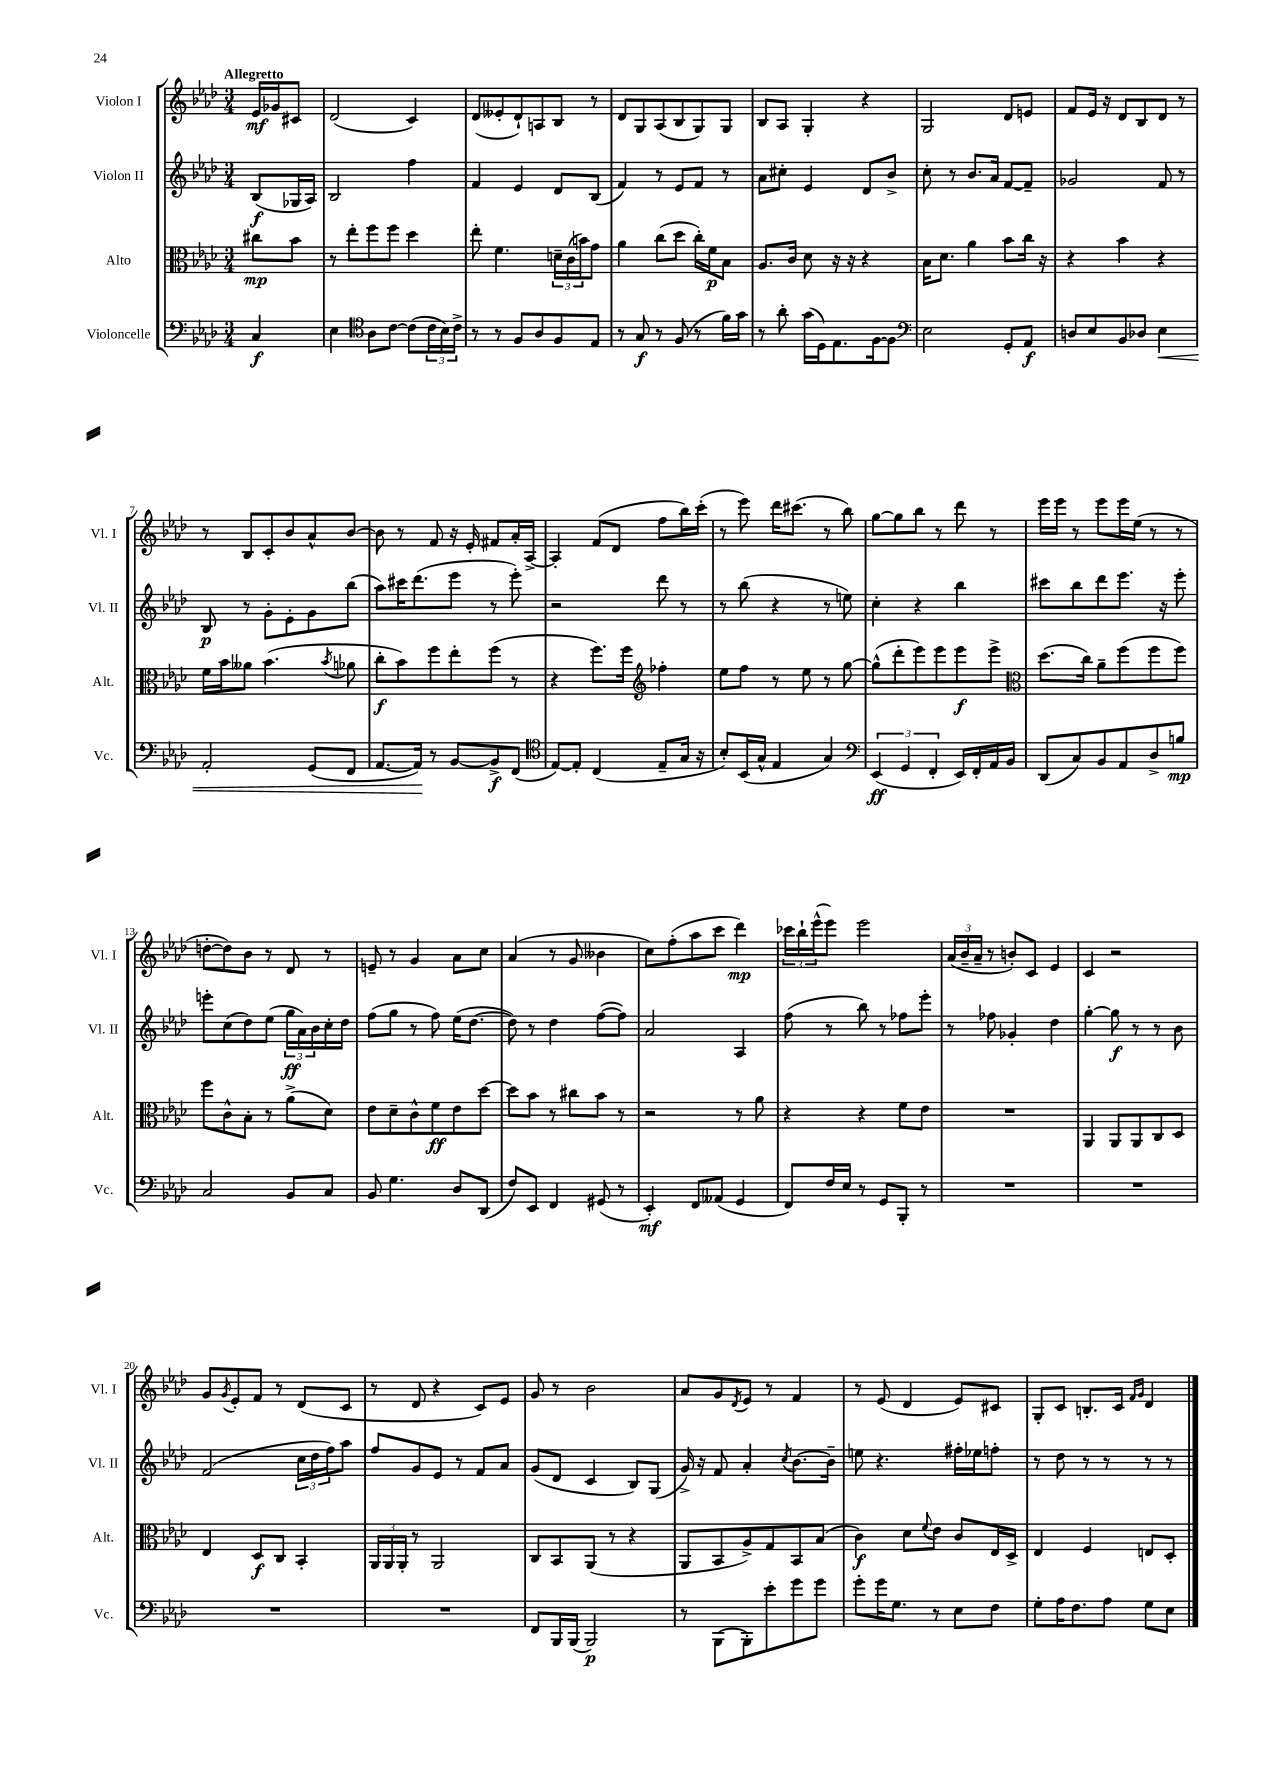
<<
\new StaffGroup <<
\new Staff = "s0" \with { instrumentName = "Violon I" shortInstrumentName = "Vl. I" } {
    \clef treble \key aes \major \numericTimeSignature \time 3/4 \partial 4 \tempo "Allegretto"
    ees'16\mf ges'16 cis'8 |
    des'2( c'4) |
    des'8( eeses'8-. des'8-!) a8 bes8 r8 |
    des'8 g8 aes8( bes8 g8) g8 |
    bes8 aes8 g4-. r4 |
    g2 des'8 e'8 |
    f'8 ees'16 r16 des'8 bes8 des'8 r8 |
    r8 bes8 c'8-. bes'8 aes'8-^ bes'8~ |
    bes'8 r8 f'8 r16 ees'16-. fis'8 aes'16-. aes16~-> |
    aes4-. f'8( des'8 f''8 bes''16) c'''16-.( |
    r8 ees'''8) des'''16 cis'''8.( r8 bes''8) |
    g''8~ g''8 bes''8 r8 des'''8 r8 |
    ees'''16 ees'''16 r8 ees'''8 ees'''16 ees''16( r8 r8 |
    d''8~-. d''8) bes'8 r8 des'8 r8 |
    e'8-- r8 g'4 aes'8 c''8 |
    aes'4( r8 g'8 beses'4 |
    c''8) f''8-.( aes''8 c'''8 des'''4\mp) |
    \tuplet 3/2 { ces'''16 bes''16-! ees'''16-^( } ees'''8) ees'''2 |
    \tuplet 3/2 { aes'16( bes'16-- aes'16-- } r8 b'8-.) c'8 ees'4 |
    c'4 r2 |
    g'8 \acciaccatura { g'8 } ees'8-. f'8 r8 des'8( c'8 |
    r8 des'8 r4 c'8) ees'8 |
    g'8 r8 bes'2 |
    aes'8 g'8 \acciaccatura { des'8 } ees'8 r8 f'4 |
    r8 ees'8( des'4 ees'8) cis'8 |
    g8-. c'8 b8.-. c'16 \grace { f'16 g'16 } des'4 \bar "|." |
}
\new Staff = "s1" \with { instrumentName = "Violon II" shortInstrumentName = "Vl. II" } {
    \clef treble \key aes \major \numericTimeSignature \time 3/4 \partial 4
    bes8\f( ges16 aes16) |
    bes2 f''4 |
    f'4 ees'4 des'8 bes8( |
    f'4) r8 ees'8 f'8 r8 |
    aes'8 cis''8-. ees'4 des'8 bes'8-> |
    c''8-. r8 bes'8. aes'16 f'8~ f'8-- |
    ges'2 f'8 r8 |
    bes8\p r8 g'8-. ees'8-. g'8 bes''8( |
    aes''8) cis'''16 des'''8.( ees'''8 r8 ees'''8-.) |
    r2 des'''8 r8 |
    r8 bes''8( r4 r8 e''8) |
    c''4-. r4 bes''4 |
    cis'''8 bes''8 des'''8 ees'''8. r16 ees'''8-. |
    e'''8-. c''8( des''8) ees''8( \tuplet 3/2 { g''16\ff aes'16) bes'16 } c''16-. des''16 |
    f''8( g''8 r8 f''8) ees''16( des''8.~ |
    des''8) r8 des''4 f''8~( f''8) |
    aes'2 aes4 |
    f''8( r8 bes''8) r8 fes''8 ees'''8-. |
    r8 fes''8 ges'4-. des''4 |
    g''4~-. g''8\f r8 r8 bes'8 |
    f'2( \tuplet 3/2 { c''16 des''16 f''16) } aes''8 |
    f''8 g'8 ees'8 r8 f'8 aes'8 |
    g'8( des'8 c'4 bes8) g8( |
    g'16->) r16 f'8 aes'4-. \acciaccatura { c''8 } bes'8.~ bes'16-- |
    e''8 r4. fis''16-. ees''16 f''8-. |
    r8 des''8 r8 r8 r8 r8 \bar "|." |
}
\new Staff = "s2" \with { instrumentName = "Alto" shortInstrumentName = "Alt." } {
    \clef alto \key aes \major \numericTimeSignature \time 3/4 \partial 4
    cis''8\mp bes'8 |
    r8 ees''8-. f''8 f''8 des''4 |
    ees''8-. f'4. \tuplet 3/2 { d'16-- c'16( b'16) } g'8 |
    aes'4 c''8( des''8 c''16-.) f'16\p bes8 |
    aes8. c'16 des'8 r16 r16 r4 |
    bes16 des'8. aes'4 bes'8 c''16 r16 |
    r4 bes'4 r4 |
    f'16 bes'16 aeses'8 bes'4.( \acciaccatura { bes'8 } aes'8 |
    c''8-.\f bes'8) f''8 ees''8-. f''8( r8 |
    r4 f''8.) f''16 \clef treble fes''4-. |
    ees''8 f''8 r8 ees''8 r8 g''8~ |
    g''8-^( des'''8-. ees'''8) ees'''8 ees'''8\f ees'''8-> |
    \clef alto des''8.( c''16) aes'8-- f''8( f''8 f''8) |
    f''8 c'8-^ bes8-. r8 aes'8->( des'8) |
    ees'8 des'8-- c'8-^ f'8\ff ees'8 des''8~ |
    des''8 bes'8 r8 cis''8 bes'8 r8 |
    r2 r8 aes'8 |
    r4 r4 f'8 ees'8 |
    R2. |
    aes,4 aes,8 aes,8 c8 des8 |
    ees4 des8\f c8 bes,4-. |
    \tuplet 3/2 { aes,16 aes,16 aes,16-. } r8 aes,2 |
    c8 bes,8 aes,8( r8 r4 |
    aes,8 bes,8 aes8->) g8 bes,8 bes8( |
    c'4\f) des'8 \appoggiatura { f'8 } ees'8 c'8 ees16 des16-> |
    ees4 f4 e8 des8-. \bar "|." |
}
\new Staff = "s3" \with { instrumentName = "Violoncelle" shortInstrumentName = "Vc." } {
    \clef bass \key aes \major \numericTimeSignature \time 3/4 \partial 4
    c4\f |
    ees4 \clef tenor aes8 c'8~ c'8( \tuplet 3/2 { c'16 bes16) c'16-> } |
    r8 r8 f8 aes8 f8 ees8 |
    r8 g8\f r8 f8( r8 f'16) g'16 |
    r8 aes'8-. g'16( des16) ees8. f16~ f8 |
    \clef bass ees2 g,8-. aes,8\f |
    d8 ees8 bes,8 des8 ees4\< |
    aes,2-. g,8( f,8 |
    aes,8.~ aes,16\!) r8 bes,8~ bes,8->\f f,8( |
    \clef tenor ees8~) ees8-. c4( ees8-- g16 r16 |
    bes8-.) bes,16( g16-^ ees4 g4) |
    \clef bass \tuplet 3/2 { ees,4\ff( g,4 f,4-. } ees,16) f,16-. aes,16 bes,16 |
    des,8( c8) bes,8 aes,8 des8-> b8\mp |
    c2 bes,8 c8 |
    bes,8 g4. des8 des,8( |
    f8) ees,8 f,4 gis,8( r8 |
    ees,4-.\mf) f,8 aeses,8( g,4 |
    f,8) f16 ees16 r8 g,8 bes,,8-. r8 |
    R2. |
    R2. |
    R2. |
    R2. |
    f,8 bes,,16 bes,,16( bes,,2\p) |
    r8 bes,,8( bes,,8-.) ees'8-. g'8 g'8 |
    g'8-. g'16 g8. r8 ees8 f8 |
    g8-. aes16 f8. aes8 g8 ees8 \bar "|." |
}
>>
>>
